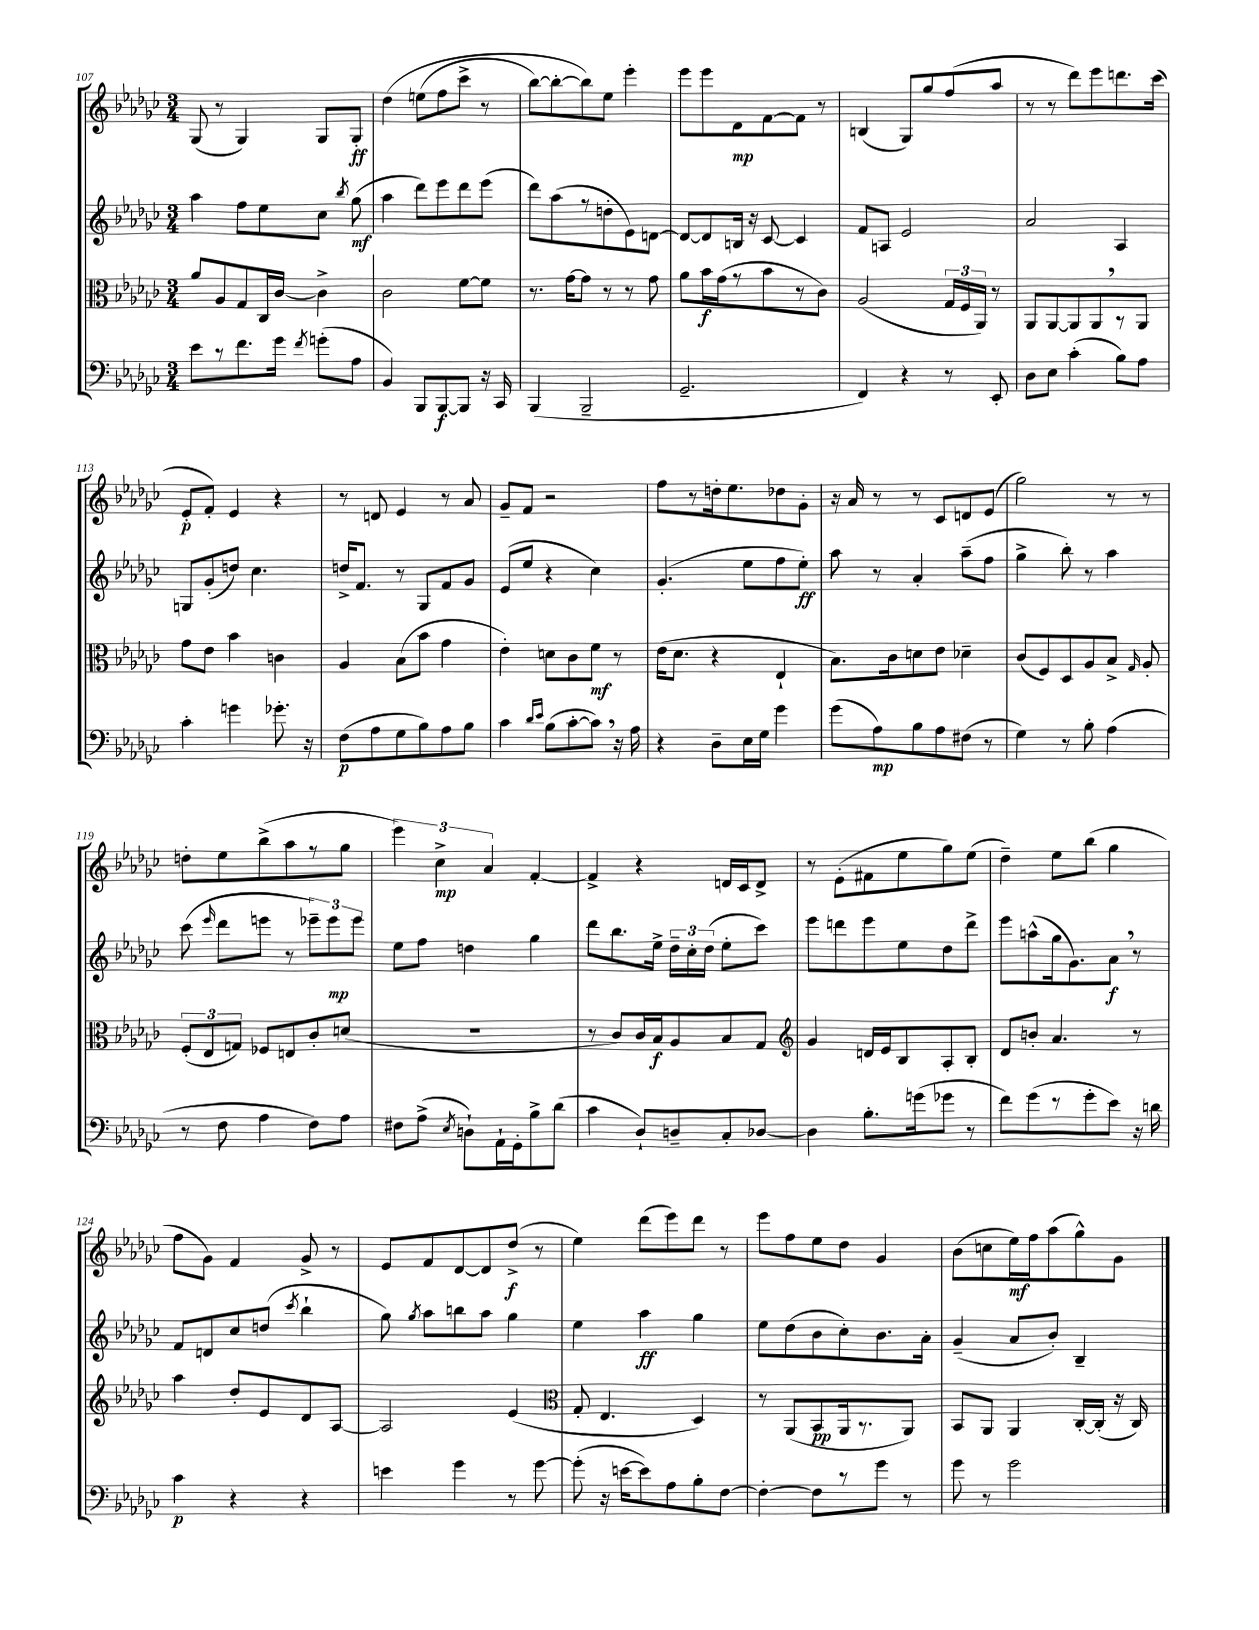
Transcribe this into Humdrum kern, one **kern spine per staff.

**kern	**dynam	**kern	**dynam	**kern	**dynam	**kern	**dynam
*part4	*part4	*part3	*part3	*part2	*part2	*part1	*part1
*staff4	*staff4	*staff3	*staff3	*staff2	*staff2	*staff1	*staff1
*clefF4	*	*clefC3	*	*clefG2	*	*clefG2	*
*k[b-e-a-d-g-c-]	*	*k[b-e-a-d-g-c-]	*	*k[b-e-a-d-g-c-]	*	*k[b-e-a-d-g-c-]	*
*M3/4	*	*M3/4	*	*M3/4	*	*M3/4	*
=107	=107	=107	=107	=107	=107	=107	=107
8e-\L	.	8a-/L	.	4aa-\	.	(8G-/	.
8r	.	8A-/	.	.	.	8r	.
8.f\	.	8G-/	.	8ff\L	.	4G-/)	.
.	.	16C-/L	.	8ee-\	.	.	.
16g-\Jk	.	[16c-/JJ	.	.	.	.	.
8qf/	.	.	.	.	.	.	.
(8gn'\L	.	4c-^\]	.	8cc-\J	.	8G-/L	.
.	.	.	.	8qbb-/	.	.	.
8A-\J	.	.	.	(8gg-\	mf	8G-'/J	ff
=108	=108	=108	=108	=108	=108	=108	=108
4BB-/)	.	2c-\	.	4aa-\	.	(4dd-\	.
8BBB-/L	.	.	.	8ddd-\L)	.	(8een\L	.
[8BBB-/	f	.	.	8eee-\	.	8ff\	.
8BBB-/J]	.	[8f\L	.	8ddd-\	.	8ccc-^\J	.
16r	.	8f\J]	.	(8eee-\J	.	8r	.
16CC-/	.	.	.	.	.	.	.
=109	=109	=109	=109	=109	=109	=109	=109
(4BBB-/	.	8.r	.	8ddd-\L)	.	[8bb-\L)	.
.	.	.	.	(8aa-\	.	8bb-'\_	.
.	.	[16g-\KL	.	.	.	.	.
2BBB-~/	.	8g-\J]	.	8r	.	8bb-\])	.
.	.	8r	.	8ddn'\	.	8ee-\J	.
.	.	8r	.	8e-\)	.	4eee-'\	.
.	.	8g-\	.	[8dn\J	.	.	.
=110	=110	=110	=110	=110	=110	=110	=110
2.GG-~/	.	8a-\L	.	8d/L_	.	8eee-\L	.
.	.	16b-\L	f	8d/]	.	8eee-\	.
.	.	(16g-\J	.	.	.	.	.
.	.	8r	.	16Bn/Jk	.	8d-\	mp
.	.	.	.	16r	.	.	.
.	.	8b-\	.	[8c-/	.	[8f\	.
.	.	8r	.	4c-/]	.	8f\J]	.
.	.	8c-\J)	.	.	.	8r	.
=111	=111	=111	=111	=111	=111	=111	=111
4FF/)	.	(2A-/	.	8f/L	.	(4Bn/	.
.	.	.	.	8An/J	.	.	.
4r	.	.	.	2e-/	.	8G-/L)	.
.	.	.	.	.	.	8gg-/	.
8r	.	24G-/LL	.	.	.	(8ff/	.
.	.	24F/	.	.	.	.	.
.	.	24AA-/JJ)	.	.	.	.	.
8EE-'/	.	8r	.	.	.	8aa-/J	.
=112	=112	=112	=112	=112	=112	=112	=112
8D-\L	.	8AA-/L	.	2a-/	.	8r	.
8E-\J	.	[8AA-/	.	.	.	8r	.
(4c-'\	.	8AA-/]	.	.	.	8ddd-\L)	.
.	.	8AA-,/	.	.	.	8eee-\	.
8B-\L)	.	8r	.	4A-/	.	8.dddn\	.
8A-\J	.	8AA-/J	.	.	.	.	.
.	.	.	.	.	.	(16ccc-\Jk	.
!!LO:LB:g=z
=113	=113	=113	=113	=113	=113	=113	=113
4c-'\	.	8g-\L	.	8Gn/L	.	8e-'/L	p
.	.	8e-\J	.	(8g-'/	.	8f'/J)	.
4gn\	.	4b-\	.	8ddn/J)	.	4e-/	.
.	.	.	.	4.cc-\	.	.	.
8.g-X'\	.	4cn\	.	.	.	4r	.
16r	.	.	.	.	.	.	.
=114	=114	=114	=114	=114	=114	=114	=114
(8F\L	p	4A-/	.	16ddn^/KL	.	8r	.
.	.	.	.	8.f/J	.	.	.
8A-\	.	.	.	.	.	8dn/	.
8G-\	.	(8B-\L	.	8r	.	4e-/	.
8B-\)	.	8b-\J	.	8G-/L	.	.	.
8A-\	.	4g-\	.	8f/	.	8r	.
8B-\J	.	.	.	8g-/J	.	8a-/	.
=115	=115	=115	=115	=115	=115	=115	=115
4c-\	.	4e-'\)	.	(8e-/L	.	8g-~/L	.
.	.	.	.	8ee-/J	.	8f/J	.
16qqd-/LL	.	.	.	.	.	.	.
16qqe-/JJ	.	.	.	.	.	.	.
(8B-\L	.	8dn\L	.	4r	.	2r	.
[8c-'\	.	8c-\	.	.	.	.	.
8c-,\J])	.	8f\J	mf	4cc-\)	.	.	.
16r	.	8r	.	.	.	.	.
16A-\	.	.	.	.	.	.	.
=116	=116	=116	=116	=116	=116	=116	=116
4r	.	(16e-\KL	.	(4.g-'/	.	8ff\L	.
.	.	8.d-\J	.	.	.	.	.
.	.	.	.	.	.	8r	.
8D-~\L	.	4r	.	.	.	16ddn'\k	.
.	.	.	.	.	.	8.ee-\	.
16E-\L	.	.	.	8ee-\L	.	.	.
16G-\JJ	.	.	.	.	.	.	.
4g-\	.	4E-`/	.	8ff\	.	8dd-X\	.
.	.	.	.	8ee-'\J)	ff	8g-'\J	.
=117	=117	=117	=117	=117	=117	=117	=117
(8g-\L	.	8.B-\L)	.	8aa-\	.	16r	.
.	.	.	.	.	.	16a-/	.
8A-\)	mp	.	.	8r	.	8r	.
.	.	16c-\k	.	.	.	.	.
8B-\	.	8dn\	.	4a-'/	.	8r	.
8A-\	.	8e-\J	.	.	.	8c-/L	.
(8F#X\J	.	4d-X~\	.	(8aa-~\L	.	8dn/	.
8r	.	.	.	8ff\J	.	(8e-/J	.
=118	=118	=118	=118	=118	=118	=118	=118
4G-\)	.	(8c-/L	.	4gg-^\	.	2gg-\)	.
.	.	8F/)	.	.	.	.	.
8r	.	8D-/	.	8bb-'\)	.	.	.
8B-'\	.	8A-/	.	8r	.	.	.
(4A-\	.	8B-^/J	.	4aa-\	.	8r	.
.	.	16qqG-/	.	.	.	.	.
.	.	8A-'/	.	.	.	8r	.
!!LO:LB:g=z
=119	=119	=119	=119	=119	=119	=119	=119
8r	.	(12F'/L	.	(8ccc-\	.	8ddn'\L	.
.	.	12E-/	.	.	.	.	.
.	.	.	.	16qqeee-/	.	.	.
8F\	.	.	.	8ddd-\L	.	8ee-\	.
.	.	12Gn/J)	.	.	.	.	.
4A-\	.	8F-X/L	.	8eeen\J	.	(8bb-^\	.
.	.	8En/	.	8r	.	8aa-\	.
8F\L)	.	8c-'/	.	12eee-X~\L)	.	8r	.
.	.	.	.	12eee-\	mp	.	.
8A-\J	.	(8dn/J	.	.	.	8gg-\J	.
.	.	.	.	12eee-\J	.	.	.
=120	=120	=120	=120	=120	=120	=120	=120
8F#X\L	.	2.r	.	8ee-\L	.	6eee-\)	.
(8A-^\J	.	.	.	8ff\J	.	.	.
.	.	.	.	.	.	6cc-^\	mp
8qE-/	.	.	.	.	.	.	.
8Dn`\L)	.	.	.	4ddn\	.	.	.
.	.	.	.	.	.	6a-/	.
16AA-`\L	.	.	.	.	.	.	.
16GG-'\J	.	.	.	.	.	.	.
8B-^\	.	.	.	4gg-\	.	[4f'/	.
(8d-\J	.	.	.	.	.	.	.
=121	=121	=121	=121	=121	=121	=121	=121
4c-\	.	8r	.	8ddd-\L	.	4f^/]	.
.	.	8c-/L)	.	8.bb-\	.	.	.
8D-`/L)	.	16c-/L	.	.	.	4r	.
.	.	16B-/J	f	16ee-^\Jk	.	.	.
8Dn~/	.	8A-/	.	24dd-~\LL	.	.	.
.	.	.	.	24cc-'\	.	.	.
.	.	.	.	(24dd-\JJ	.	.	.
8C-'/	.	8B-/	.	8ee-'\L	.	16dn/LL	.
.	.	.	.	.	.	16c-/J	.
[8D-X/J	.	8G-/J	.	8ccc-\J)	.	8d^/J	.
=122	=122	=122	=122	=122	=122	=122	=122
*	*	*clefG2	*	*	*	*	*
4D-\]	.	4g-/	.	8eee-\L	.	8r	.
.	.	.	.	8dddn\	.	(8e-'\L	.
8.B-'\L	.	16dn/LL	.	8eee-\	.	8f#X\	.
.	.	16e-/J	.	.	.	.	.
.	.	8B-/	.	8ee-\	.	8ee-\	.
(16gn\k	.	.	.	.	.	.	.
8g-X\J	.	8A-'/	.	8dd-\	.	8gg-\)	.
8r	.	8B-'/J	.	8ddd^\J	.	(8ee-\J	.
=123	=123	=123	=123	=123	=123	=123	=123
8f\L)	.	8d-/L	.	8eee-\L	.	4dd-~\)	.
(8g-\	.	8bn'/J	.	(8aan^^\	.	.	.
8r	.	4.a-/	.	16gg-\k	.	8ee-\L	.
.	.	.	.	8.g-\)	.	.	.
8g-'\	.	.	.	.	.	(8bb-\J	.
8e-\J)	.	.	.	8a-,\J	f	4gg-\	.
16r	.	8r	.	8r	.	.	.
16dn\	.	.	.	.	.	.	.
!!LO:LB:g=z
=124	=124	=124	=124	=124	=124	=124	=124
4c-\	p	4aa-\	.	8f/L	.	8ff\L	.
.	.	.	.	8dn/	.	8g-\J)	.
4r	.	8dd-'/L	.	8cc-/	.	4f/	.
.	.	8e-/	.	(8ddn/J	.	.	.
.	.	.	.	8qccc-/	.	.	.
4r	.	8d-/	.	4bb-`\	.	8g-^/	.
.	.	[8A-/J	.	.	.	8r	.
=125	=125	=125	=125	=125	=125	=125	=125
4en\	.	2A-/]	.	8gg-\)	.	8e-/L	.
.	.	.	.	8qgg-/	.	.	.
.	.	.	.	8aa-\L	.	8f/	.
4g-\	.	.	.	8bbn\	.	[8d-/	.
.	.	.	.	8aa-\J	.	8d-/]	.
8r	.	(4e-/	.	4gg-\	.	(8dd-^/J	f
[8g-\	.	.	.	.	.	8r	.
=126	=126	=126	=126	=126	=126	=126	=126
*	*	*clefC3	*	*	*	*	*
(8g-'\]	.	8G-'/	.	4ee-\	.	4ee-\)	.
16r	.	4.E-/	.	.	.	.	.
[16en\KL	.	.	.	.	.	.	.
8e\])	.	.	.	4aa-\	ff	(8ddd-\L	.
8A-\	.	.	.	.	.	8eee-\)	.
8B-'\	.	4D-/)	.	4gg-\	.	8ddd-\J	.
[8F\J	.	.	.	.	.	8r	.
=127	=127	=127	=127	=127	=127	=127	=127
4F'\_	.	8r	.	8ee-\L	.	8eee-\L	.
.	.	(8AA-/L	.	(8dd-\	.	8ff\	.
8F\L]	.	8BB-/	pp	8b-\	.	8ee-\	.
8r	.	16AA-/k	.	8cc-'\)	.	8dd-\J	.
.	.	8.r	.	.	.	.	.
8g-\J	.	.	.	8.b-\	.	4g-/	.
8r	.	8AA-/J)	.	.	.	.	.
.	.	.	.	16a-'\Jk	.	.	.
=128	=128	=128	=128	=128	=128	=128	=128
8g-\	.	8BB-/L	.	(4g-~/	.	(8b-\L	.
8r	.	8AA-/J	.	.	.	8ccn\	.
2g-\	.	4AA-/	.	8a-/L	.	16ee-\L)	mf
.	.	.	.	.	.	16ff\J	.
.	.	.	.	8b-'/J)	.	(8aa-\	.
.	.	[16C-'/LL	.	4B-~/	.	8gg-^^\)	.
.	.	(16C-'/JJ]	.	.	.	.	.
.	.	16r	.	.	.	8g-\J	.
.	.	16C-/)	.	.	.	.	.
==	==	==	==	==	==	==	==
*-	*-	*-	*-	*-	*-	*-	*-
